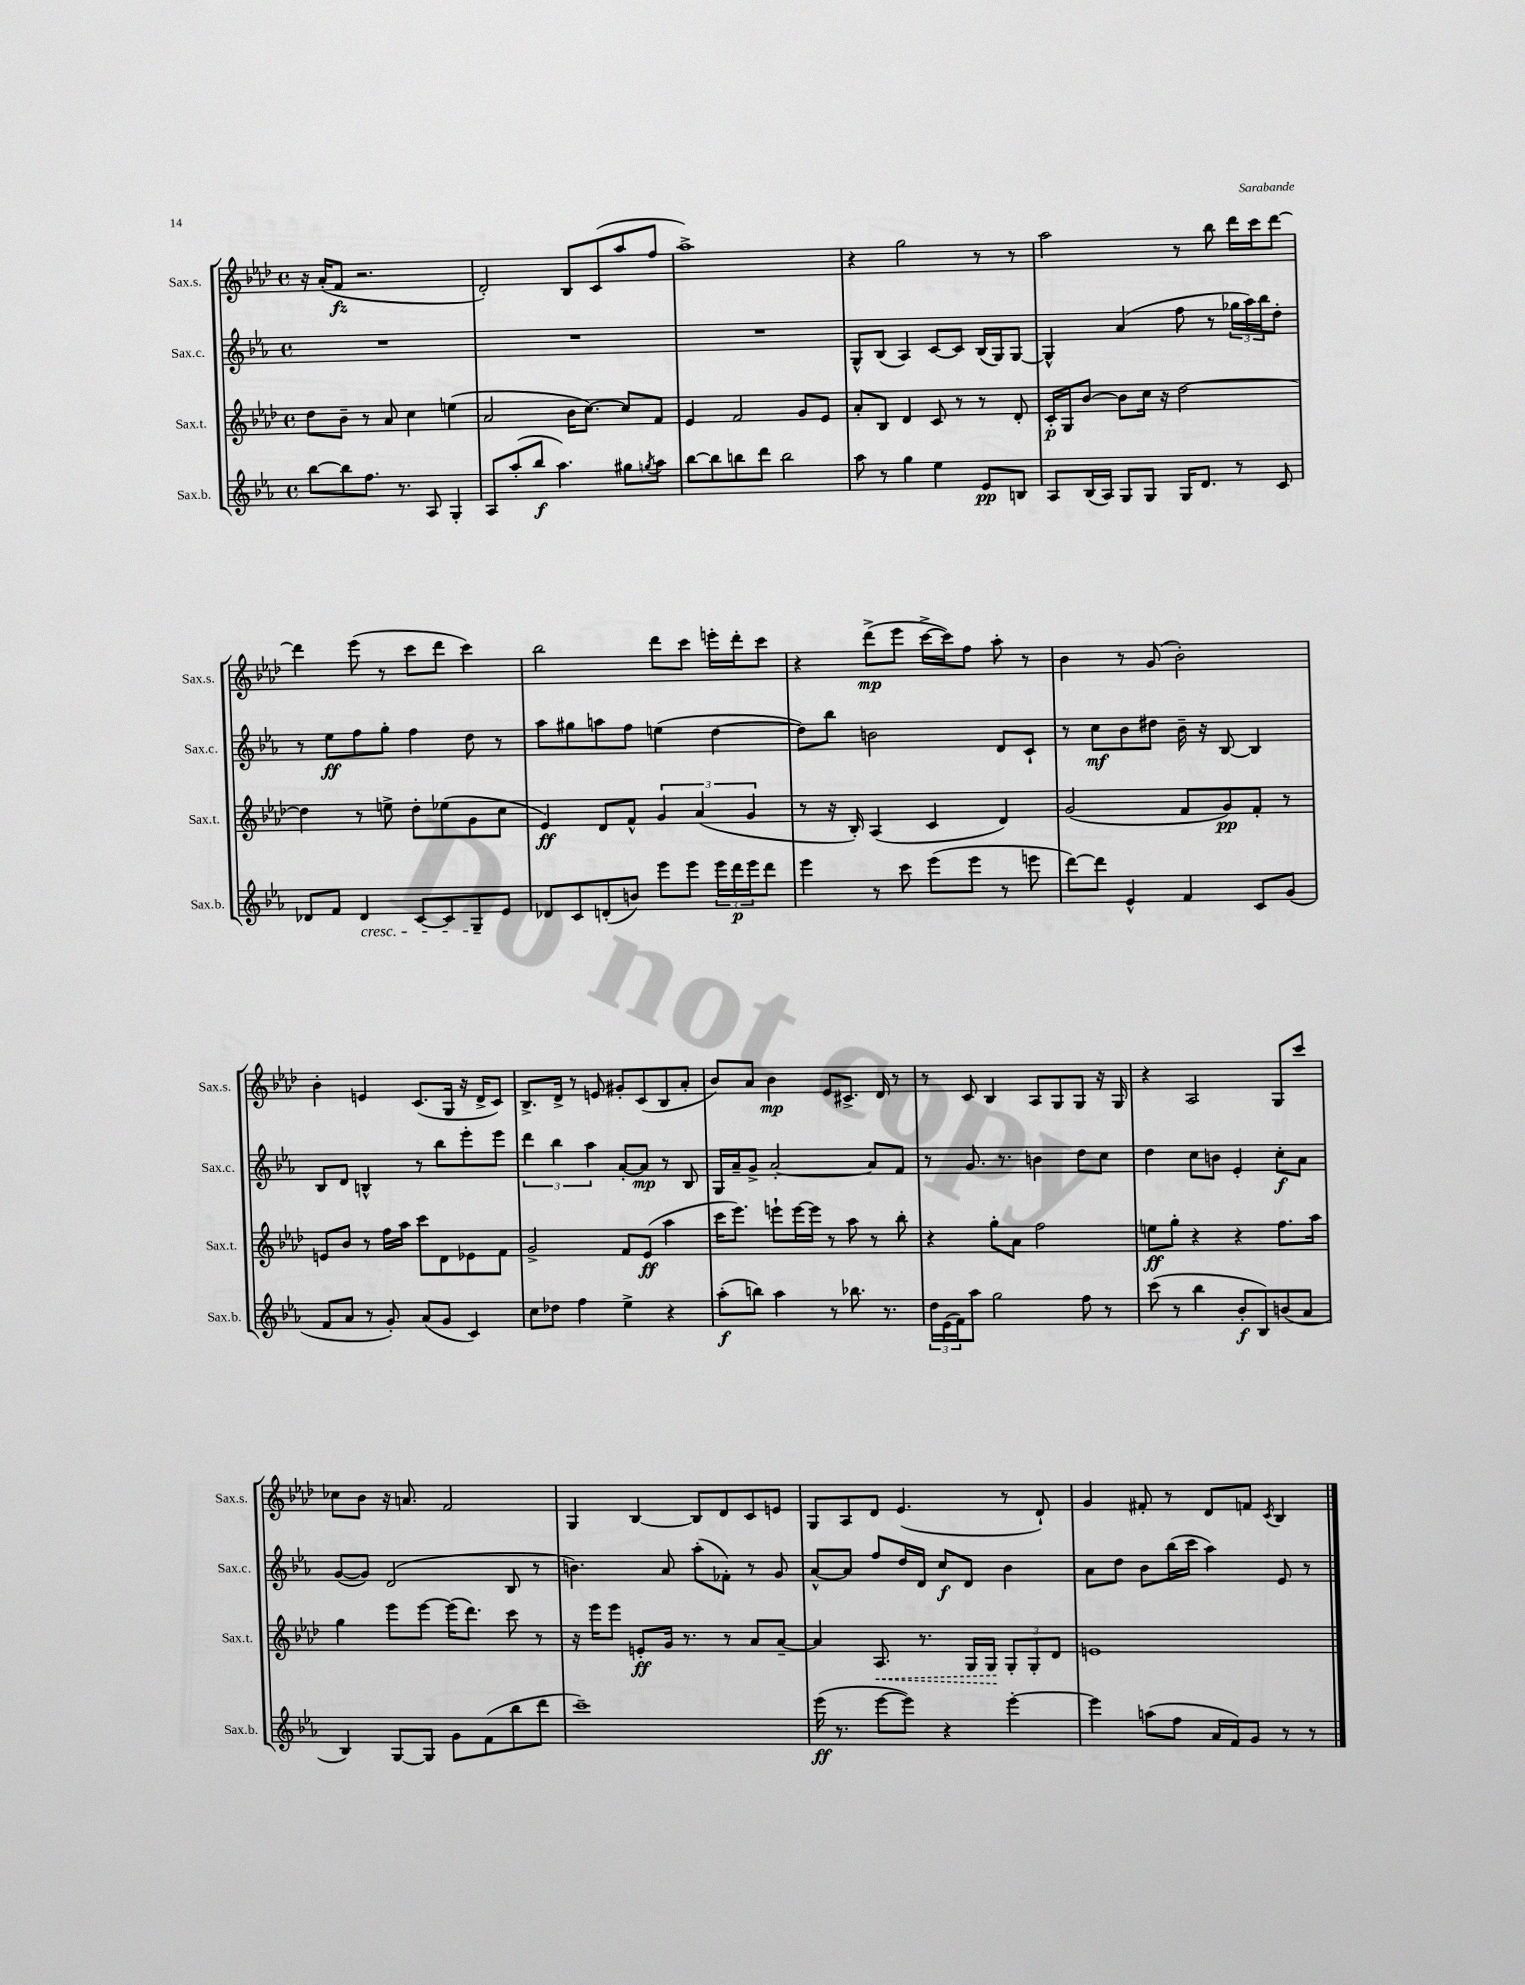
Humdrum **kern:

**kern	**kern	**kern	**kern
*staff4	*staff3	*staff2	*staff1
*clefG2	*clefG2	*clefG2	*clefG2
*k[b-e-a-]	*k[b-e-a-d-]	*k[b-e-a-]	*k[b-e-a-d-]
*M4/4	*M4/4	*M4/4	*M4/4
*met(c)	*met(c)	*met(c)	*met(c)
[8bb-\L	8dd-\L	1r	16r
.	.	.	(16a-'/LK
8bb-\]	8b-~\J	.	8f/J
8.ff\J	8r	.	2.r
.	8a-/	.	.
8.r	.	.	.
.	4cc\	.	.
8A-/	.	.	.
4G'/	(4ee\	.	.
=	=	=	=
8A-/L	2a-/	1r	2d-'/)
(8aa-'/	.	.	.
8bb-/J	.	.	.
4.aa-\)	.	.	.
.	16b-\LK	.	8B-/L
.	[8.cc\J)	.	.
.	.	.	(8c/
8gg#\L	8cc/]L	.	8aa-/
8qgg/	.	.	.
8aa-\J	8f/J	.	8ff/J
=	=	=	=
[8bb-\L	4e-/	1r	1aa-^)
8bb-\]	.	.	.
8bb\	2f/	.	.
8ddd\J	.	.	.
2bb\	.	.	.
.	8g/L	.	.
.	8e-/J	.	.
=	=	=	=
8aa-\	8a-'/L	8G^^/L	4r
8r	8B-/J	(8B-/J	.
4gg\	4d-/	4A-/)	2gg\
4ee-\	8c/	[8c/L	.
.	8r	8c/]J	.
8e-/L	8r	(16B-/LL	8r
.	.	16G/J)	.
8B/J	8d-'/	[8G/J	8r
=	=	=	=
8A-/L	16c'/LL	4G^^/]	2aa-\
.	16G/J	.	.
(16B-/L	[8b-/J	.	.
16A-/JJ)	.	.	.
8G/L	8b-\]L	(4a-/	.
8G/J	16cc\Jk	.	.
.	16r	.	.
16G/LK	[2dd-\	8ff\	8r
8.d/J	.	.	.
.	.	8r	8bb-\
8r	.	24gg-\LL	16ddd-\LL
.	.	24aa-\)	.
.	.	.	16ccc\J
.	.	24bb-\J	.
8c/	.	8dd'\J	[8ddd-\J
=	=	=	=
8d-/L	4dd-\]	8r	4ddd-\]
8f/J	.	8ee-\L	.
4d-/	8r	8ff\	(8eee-\
.	8ee^\	8gg'\J	8r
[8c/L	8dd-'\L	4ff\	8ccc\L
8c/]	(8ee-\	.	8ddd-\J
8G~/	8g\	8dd\	4ccc\)
8e-/J	8cc\J	8r	.
=	=	=	=
8d-/L	4e-/)	8aa-\L	2bb-\
8c/	.	8gg#\	.
(8d'/	8d-/L	8aa\	.
8b/J)	8f^^/J	8ff\J	.
8eee-\L	6g/	(4ee\	8ddd-\L
8eee-\J	.	.	8ccc\J
.	(6a-/	.	.
24eee-\LL	.	[4dd\	16eee'\LL
24ddd\	.	.	.
.	.	.	16ddd-'\J
24eee-\J	6g/	.	.
8ddd\J	.	.	8ccc\J
=	=	=	=
4eee-\	8r	8dd\]L)	4r
.	16r	8bb-\J	.
.	16B-'/)	.	.
8r	(4A-/	2b\	(8ddd-^\L
8ccc\	.	.	8eee-\J
(8eee-\L	4c/	.	[16ccc^\LL
.	.	.	16ccc\]J)
8eee-\J	.	.	8ff\J
8r	4d-/)	8d/L	8aa-'\
8eee\	.	8c`/J	8r
=	=	=	=
[8ddd\L)	(2g/	8r	4b-\
8ddd\]J	.	8cc\L	.
4e-^^/	.	8b-\	8r
.	.	8dd#\J	(8g/
4f/	8f/L	16b-~\	2b-'\)
.	.	16r	.
.	8g/)	[8B-/	.
8c/L	8f'/J	4B-/]	.
(8g/J	8r	.	.
=	=	=	=
8f/L	8e/L	8B-/L	4b-'\
8a-/J	8b-/J	8d/J	.
8r	8r	4B^^/	4e/
8g'/)	16ff\LL	.	.
.	16aa-\JJ	.	.
(8a-/L	8ccc\L	8r	(8.c/L
8g/J	8d-\	8bb-\L	.
.	.	.	16G/Jk
4c/)	8e-\	8eee-'\	16r
.	.	.	16d-^/LK
.	8f\J	8eee-\J	8c/J)
=	=	=	=
8cc\L	2g^/	6ddd\	8.B-^/L
8dd-\J	.	.	.
.	.	6bb-\	.
.	.	.	16d-^/Jk
4ff\	.	.	8r
.	.	6aa-\	.
.	.	.	8e/
4ee-^\	8f/L	[8a-'/L	8g#'/L
.	(8e-/J	8a-/]J	(8c/
4r	4aa-\	8r	8B-/
.	.	8B-/	8a-'/J
=	=	=	=
(8aa-'\L	16ccc\LK	16G/LL	8b-/L)
.	8.eee-\J)	16a-~/J	.
8bb\J)	.	8g^/J	8a-/J
4aa-\	8eee`\L	[2a-'/	4b-\
.	[16eee\L	.	.
.	16eee\]JJ	.	.
8r	8r	.	8e-/L
8.bb-\	8aa-\	.	8.c#^/J
.	8r	8a-/]L	.
8.r	.	.	16d-/
.	8bb-'\	8f/J	8r
=	=	=	=
24dd\LL	4r	8r	8r
(24e-\	.	.	.
24f\J)	.	.	.
8aa-\J	.	8.g/	8c/
2gg\	8gg'\L	.	4B-/
.	.	8.r	.
.	8a-\J	.	.
.	2ff\	4b\	8A-/L
.	.	.	8G/
8ff\	.	8dd\L	8G/J
8r	.	8cc\J	16r
.	.	.	16G/
=	=	=	=
(8ccc\	8ee\L	4dd\	4r
8r	8gg'\J	.	.
4bb-\	4r	8cc\L	2A-/
.	.	8b\J	.
8b-'/L	4r	4e-'/	.
8B-/)	.	.	.
(8b/	8.ff\L	8cc'\L	8G/L
8a-/J	.	8a-\J	8ccc/J
.	16aa-\Jk	.	.
=	=	=	=
4B-/)	4gg\	([8g/L	8cc-\L
.	.	8g/]J)	8b-\J
[8G/L	8eee-\L	(2d/	16r
.	.	.	8.a/
8G/]J	[8eee-\J	.	.
8g\L	(16eee-\]LK	.	2f/
.	8.ddd-\J)	.	.
(8f\	.	.	.
8bb-\	8ccc\	8B-/	.
8ddd\J	8r	8r	.
=	=	=	=
1ccc~)	16r	4.b\)	4G/
.	16eee-\LK	.	.
.	8eee-\J	.	.
.	8e'/L	.	[4B-/
.	16g/Jk	8a-/	.
.	8.r	.	.
.	.	(8aa-'\L	8B-/]L
.	8r	8f-'\J)	8d-/
.	8a-/L	8r	8c/
.	[8a-~/J	8g/	8e/J
=	=	=	=
(16eee-\	4a-/]	[8a-^^/L	8G/L
8.r	.	.	.
.	.	8a-/]J	8A-/
[8eee-\L	8.A-/	8ff/L	8d-/J
8eee-\]J)	.	16dd/L	(4.e-/
.	8.r	16d/JJ	.
4r	.	8cc/L	.
.	16G/LL	8d/J	.
.	16G/JJ	.	.
[4eee-'\	12G'/L	4b-\	8r
.	12G'/	.	.
.	.	.	8d-`/)
.	12d-/J	.	.
=	=	=	=
4eee-\]	1e	8a-\L	4g/
.	.	8dd\J	.
(8aa\L	.	8b-\L	8f#'/
8ff\J	.	(16bb-\L	8r
.	.	16ccc\JJ	.
16a-/LL	.	4aa-\)	8d-/L
16f/J)	.	.	.
8g/J	.	.	8f/J
.	.	.	8qc/
8r	.	8e-/	4B-/
8r	.	8r	.
==	==	==	==
*-	*-	*-	*-
